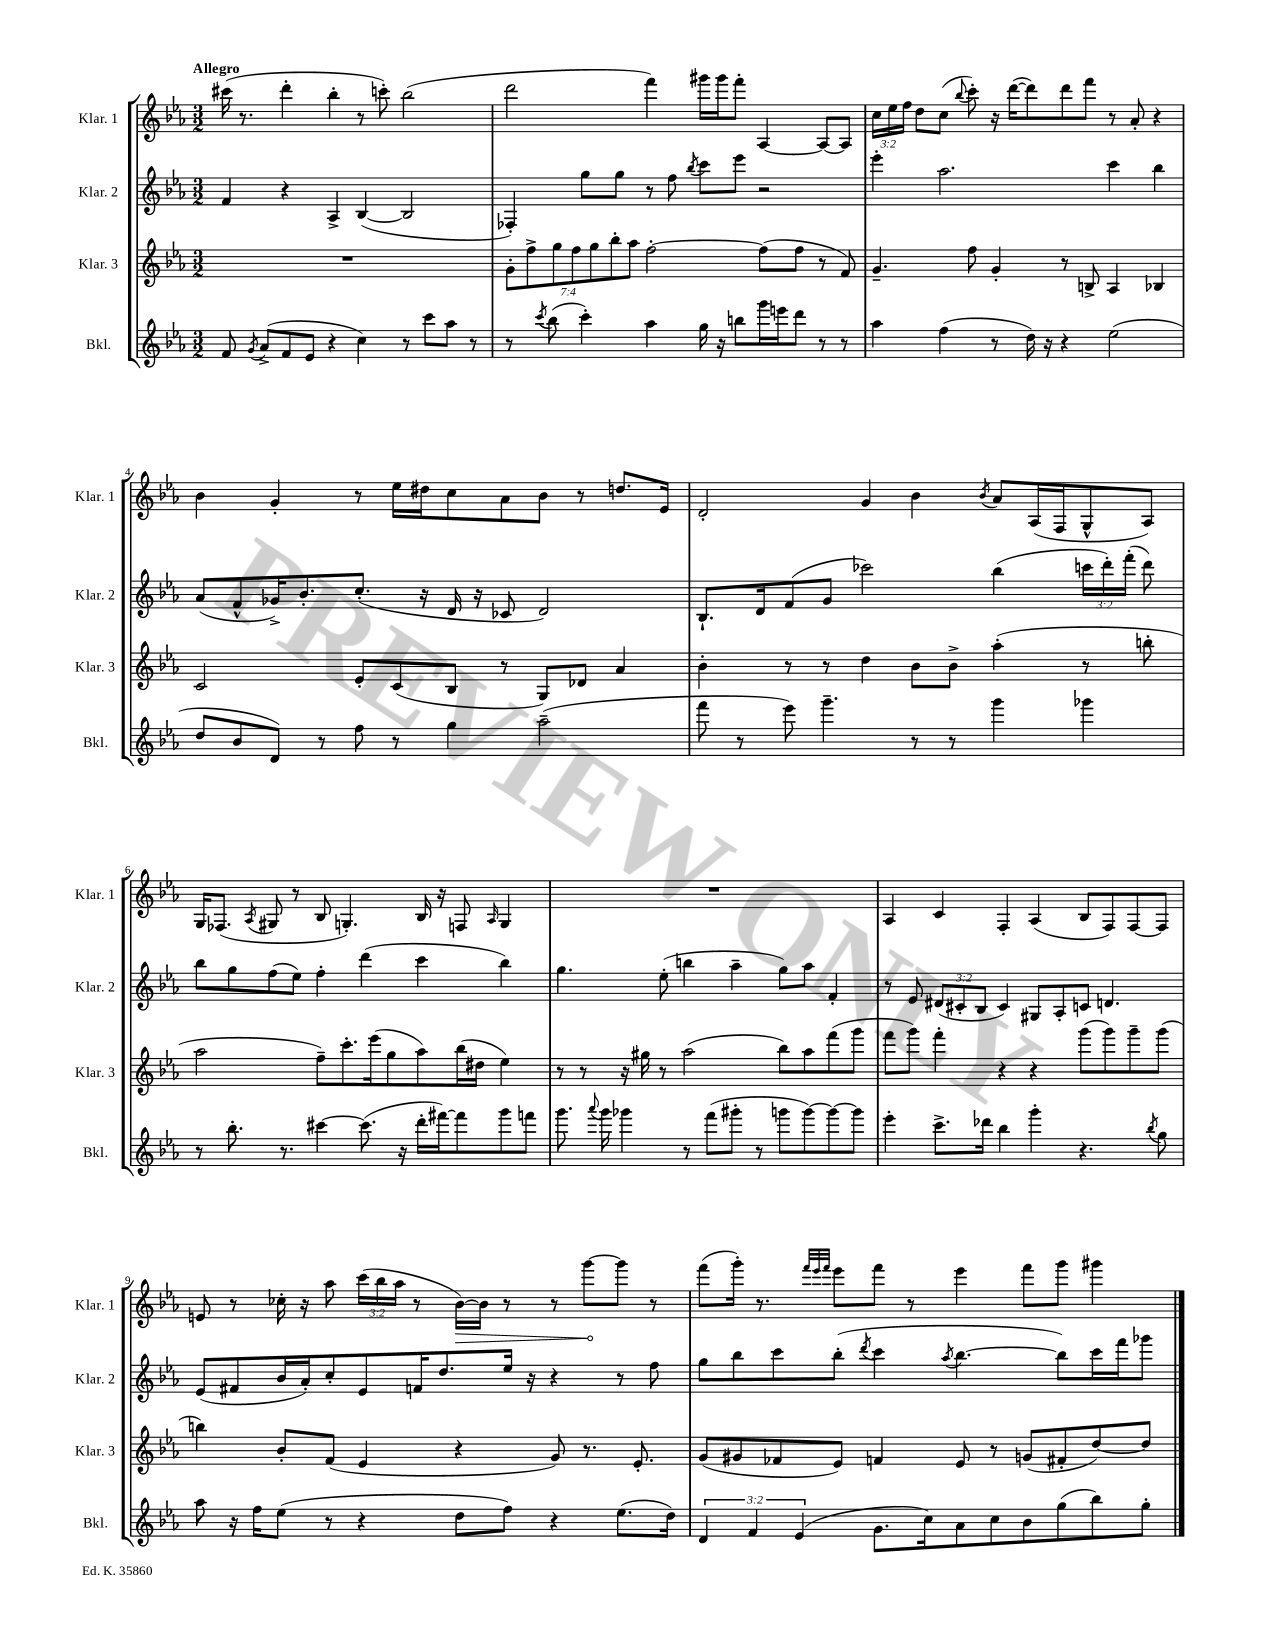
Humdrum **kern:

**kern	**kern	**kern	**kern	**dynam
*part4	*part3	*part2	*part1	*part1
*staff4	*staff3	*staff2	*staff1	*staff1
*I"Bkl.	*I"Klar. 3	*I"Klar. 2	*I"Klar. 1	*
*I'Bkl.	*I'Klar. 3	*I'Klar. 2	*I'Klar. 1	*
*clefG2	*clefG2	*clefG2	*clefG2	*
*k[b-e-a-]	*k[b-e-a-]	*k[b-e-a-]	*k[b-e-a-]	*
*M3/2	*M3/2	*M3/2	*M3/2	*
=1	=1	=1	=1	=1
!	!	!	!LO:TX:a:B:t=Allegro	!
8f/	1.r	4f/	(16ccc#X\	.
.	.	.	8.r	.
8qg/	.	.	.	.
(8a-^/L	.	.	.	.
8f/	.	4r	4ddd'\	.
8e-/J	.	.	.	.
4r	.	4A-^/	4bb-'\	.
4cc\)	.	([4B-/	8r	.
.	.	.	8cccn'\)	.
8r	.	2B-/]	(2bb-\	.
8ccc\L	.	.	.	.
8aa-\J	.	.	.	.
8r	.	.	.	.
=2	=2	=2	=2	=2
8r	14g'\L	4F-X'/)	2ddd\	.
.	14ff^\	.	.	.
8qccc/	.	.	.	.
(8bb-\	.	.	.	.
.	14gg\	.	.	.
.	14ff\	.	.	.
4ccc'\)	.	8gg\L	.	.
.	14gg\	.	.	.
.	14bb-'\	.	.	.
.	.	8gg\J	.	.
.	14aa-\J	.	.	.
4aa-\	[2ff'\	8r	4fff\)	.
.	.	8ff\	.	.
.	.	8qbb-/	.	.
16gg\	.	8ccc\L	16ggg#X\LL	.
16r	.	.	16ggg#\J	.
8bbn\L	.	8eee-\J	8fff'\J	.
16ggg\L	(8ff\L]	2r	[4A-/	.
16eeen\J	.	.	.	.
8ddd\J	8ff\J	.	.	.
8r	8r	.	8A-/L_	.
8r	8f/)	.	8A-/J]	.
=3	=3	=3	=3	=3
4aa-\	4.g~/	4eee-'\	24cc\LL	.
.	.	.	24ee-\	.
.	.	.	24ff\JJ	.
.	.	.	8dd\L	.
(4ff\	.	2.aa-\	(8cc\J	.
.	.	.	8qqbb-/	.
.	8ff\	.	8ccc'\)	.
8r	4g'/	.	16r	.
.	.	.	([16ddd\KL	.
16dd\)	.	.	8ddd\])	.
16r	.	.	.	.
4r	8r	.	8ddd\	.
.	8Bn^/	.	8fff\J	.
(2ee-\	4A-/	4ccc\	8r	.
.	.	.	8a-'/	.
.	4B-X/	4bb-\	4r	.
!!LO:LB:g=z
=4	=4	=4	=4	=4
8dd/L	2c/	(8a-/L	4b-\	.
8b-/	.	8f^^/	.	.
8d/J)	.	16g-X^/K)	4g'/	.
.	.	8.b-'/	.	.
8r	.	.	.	.
8ff\	8e-'/L	(8.cc'/J	8r	.
8r	(8c/	.	16ee-\LL	.
.	.	16r	16dd#X\J	.
4gg\	8B-/J	16d/	8cc\	.
.	.	16r	.	.
.	8r	8c-X/	8a-\	.
(2aa-~\	8G/L)	2d/)	8b-\J	.
.	8d-X/J	.	8r	.
.	4a-/	.	8.ddn/L	.
.	.	.	16e-/Jk	.
=5	=5	=5	=5	=5
8fff\	4b-'\	8.B-`/L	2d'/	.
8r	.	.	.	.
.	.	16d/k	.	.
8eee-\)	8r	(8f/	.	.
4.ggg~\	8r	8g/J	.	.
.	4dd\	2ccc-X\)	4g/	.
8r	8b-\L	.	4b-\	.
8r	8b-^\J	.	.	.
.	.	.	8qb-/	.
4ggg\	(4aa-'\	(4bb-\	8a-/L	.
.	.	.	(16A-/L	.
.	.	.	16F/J	.
4ggg-X\	8r	24cccn\LL	8G^^/	.
.	.	24ddd'\)	.	.
.	.	(24fff'\JJ	.	.
.	8bbn'\	8ddd\)	8A-/J)	.
!!LO:LB:g=z
=6	=6	=6	=6	=6
8r	2aa-\	8bb-\L	16G/KL	.
.	.	.	(8.F-X/J	.
8.bb-'\	.	8gg\	.	.
.	.	.	8qA-/	.
.	.	(8ff\	8G#X/	.
8.r	.	.	.	.
.	.	8ee-\J)	8r	.
[4ccc#X\	8ff~\L)	4ff'\	8B-/	.
.	8.ccc'\	.	4.Gn'/)	.
(8.ccc#\]	.	(4ddd\	.	.
.	(16eee-\k	.	.	.
.	8gg\	.	.	.
16r	.	.	.	.
16ddd'\LL	8aa-\)	4ccc\	16B-/	.
[16fff#X\J)	.	.	16r	.
8fff#\]	(16bb-\L	.	8Fn/	.
.	16dd#X\JJ	.	.	.
.	.	.	16qqA-/	.
8ggg\	4ee-\)	4bb-\)	4G/	.
8fffn\J	.	.	.	.
=7	=7	=7	=7	=7
8.ggg\	8r	4.gg\	1.r	.
.	8r	.	.	.
8qqaaa-/	.	.	.	.
16ggg\	.	.	.	.
4ggg-X\	16r	.	.	.
.	16gg#X\	.	.	.
.	8r	(8ee-'\	.	.
8r	(2aa-\	4bbn\	.	.
(8fff\L	.	.	.	.
8ggg#X'\J	.	4aa-~\	.	.
8r	.	.	.	.
8gggn\L	8bb-\L)	8gg\L)	.	.
[8ggg\)	8aa-\	8aa-\J	.	.
8ggg\_	(8fff\	4f'/	.	.
8ggg\J]	8ggg\J	.	.	.
=8	=8	=8	=8	=8
4eee-'\	8fff\L	8r	4A-/	.
.	8ggg\J)	8e-/	.	.
8.ccc^\L	4fff'\	(12d#X/L	4c/	.
.	.	12c#X'/	.	.
.	.	12B-/J	.	.
16ddd-X\Jk	.	.	.	.
4bb-\	4r	4c#/)	4F'/	.
4ggg'\	4r	8G#X/L	(4A-/	.
.	.	8A-'/	.	.
4.r	(8ggg\L	8cn/J	8B-/L	.
.	8ggg\)	4.dn/	8F/)	.
.	8ggg~\	.	[8F/	.
8qbb-/	.	.	.	.
8gg\	(8ggg\J	.	8F/J]	.
!!LO:LB:g=z
=9	=9	=9	=9	=9
8aa-\	4bbn\)	(8e-/L	8en/	.
16r	.	8f#X/	8r	.
16ff\KL	.	.	.	.
(8ee-\J	8b-'/L	16b-/L	16cc-X'\	.
.	.	16a-'/J)	16r	.
8r	(8f/J	8cc'/	8aa-\	.
4r	4e-/	8e-/	(24ccc\LL	.
.	.	.	24bb-\	.
.	.	.	24aa-\JJ	.
.	.	16fn/K	8r	.
.	.	8.dd/	.	.
!	!	!	!	!LO:HP:b
8dd\L	4r	.	[16b-\LL)	>
.	.	.	16b-\JJ]	.
8ff\J)	.	16ee-/Jk	8r	.
.	.	16r	.	.
4r	8g/)	4r	8r	.
.	8.r	.	[8ggg\L	.
(8.ee-\L	.	8r	8ggg\J]	]
.	8.e-'/	.	.	.
.	.	8ff\	8r	.
16dd\Jk)	.	.	.	.
=10	=10	=10	=10	=10
6d/	(8g/L	8gg\L	(8fff\L	.
.	8g#X/	8bb-\	16ggg'\Jk)	.
6f/	.	.	.	.
.	.	.	8.r	.
.	8f-X/	8ccc\	.	.
(6e-/	.	.	.	.
.	.	.	32qqfff/LLL	.
.	.	.	32qqeee-/	.
.	.	.	32qqfff/JJJ	.
.	8e-/J)	(8bb-'\J	8eee-\L	.
.	.	8qddd/	.	.
8.g\L	4fn/	4ccc\	8fff\J	.
.	.	.	8r	.
16cc\k)	.	.	.	.
.	.	8qaa-/	.	.
8a-\	8e-/	[4.bb-\	4eee-\	.
8cc\	8r	.	.	.
8b-\	(8gn/L	.	8fff\L	.
(8gg\	8f#X'/	8bb-\L])	8ggg\J	.
8bb-\)	[8dd/)	16ccc\L	4ggg#X\	.
.	.	16fff\J	.	.
8gg'\J	8dd/J]	8ggg-X\J	.	.
==	==	==	==	==
*-	*-	*-	*-	*-
